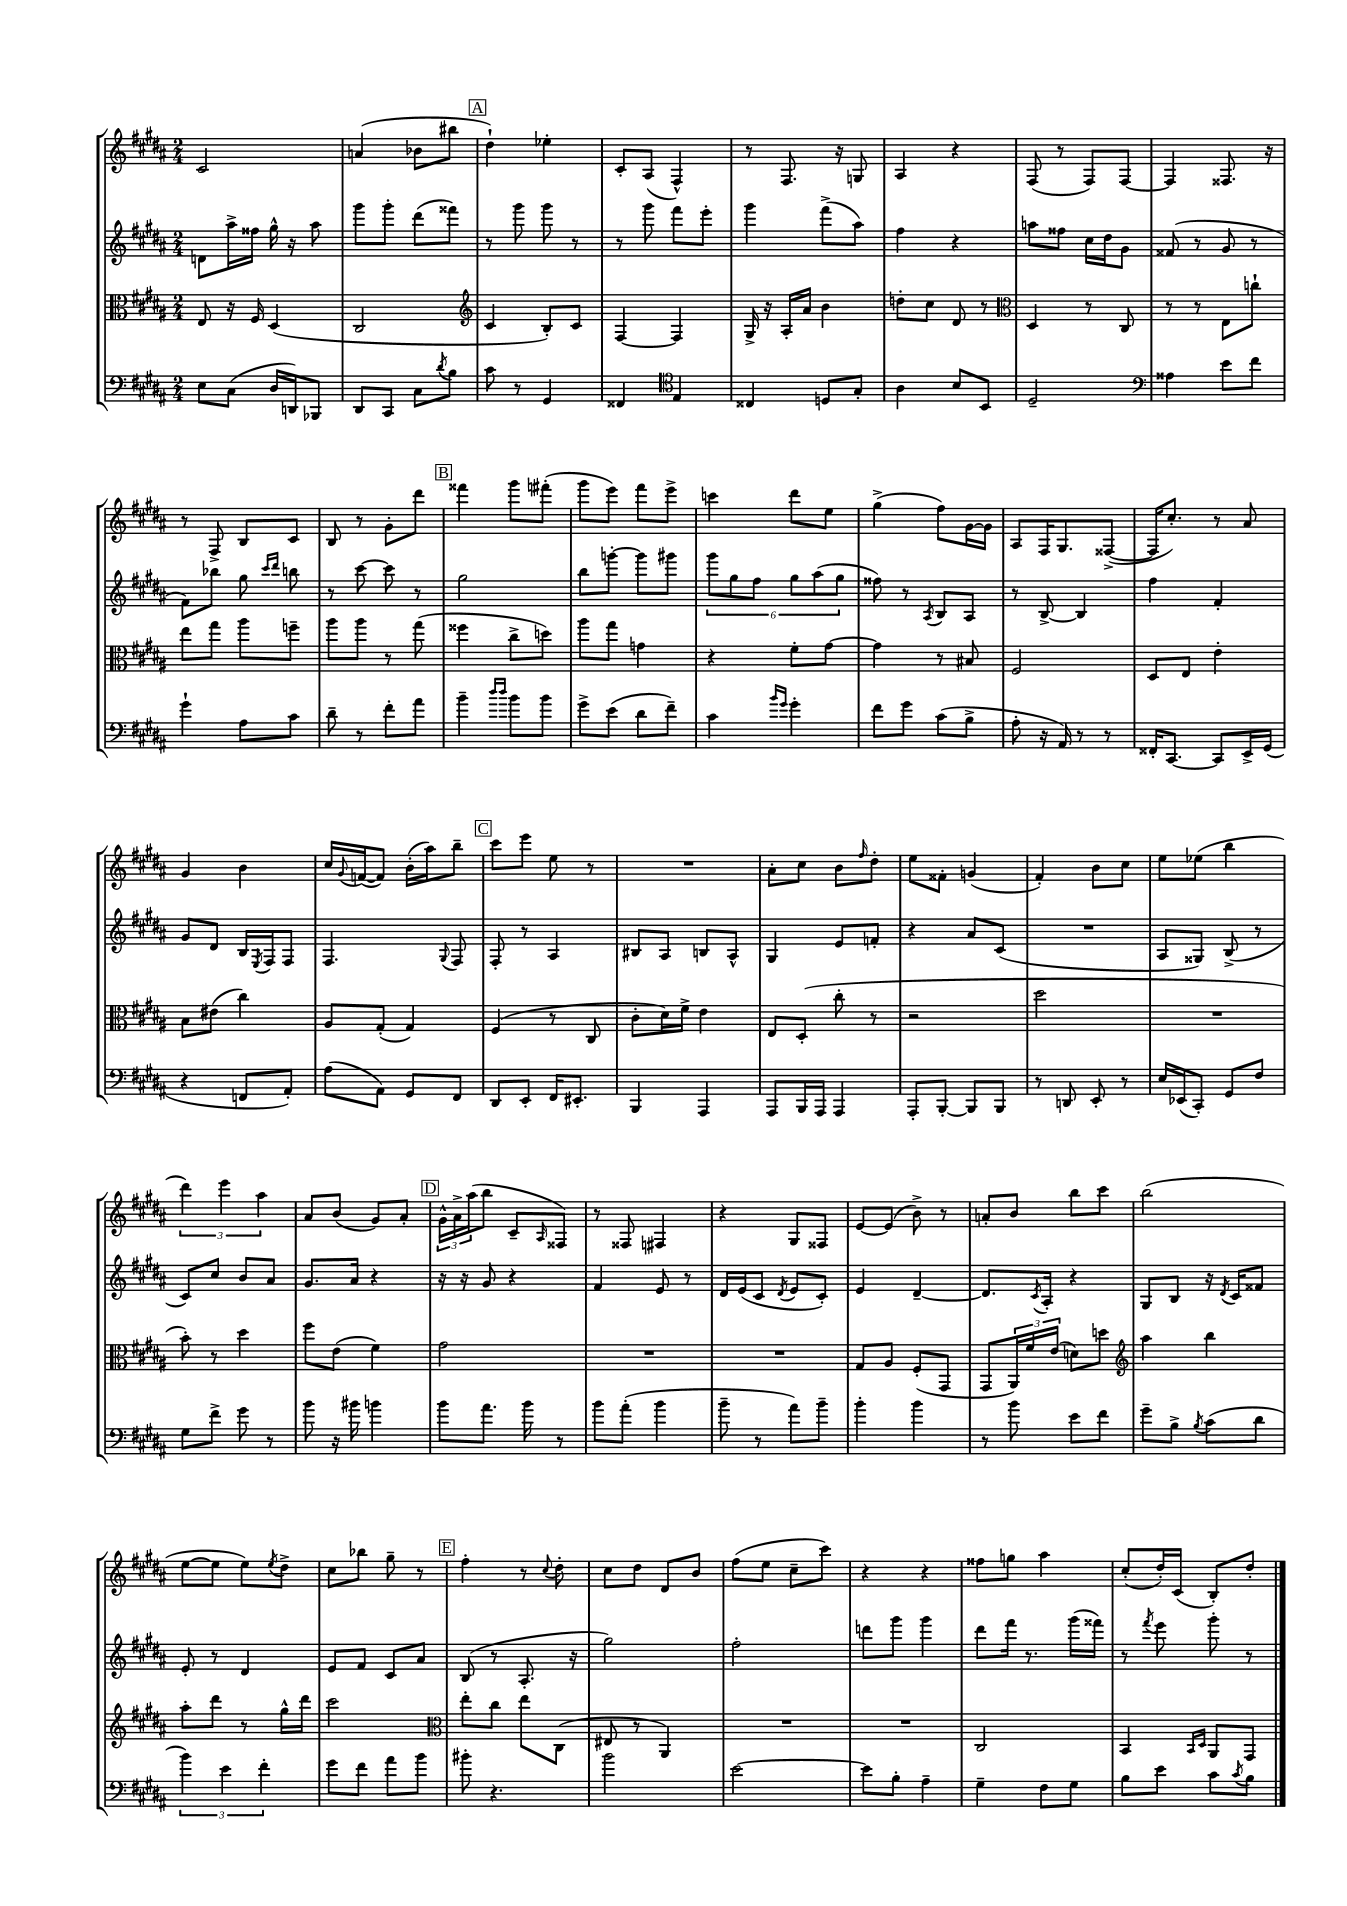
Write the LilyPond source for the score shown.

<<
\new StaffGroup <<
\new Staff = "s0" {
    \clef treble \key b \major \numericTimeSignature \time 2/4
    cis'2 |
    a'4( bes'8 bis''8 |
    \mark \markup { \box "A" } dis''4-!) ees''4-. |
    cis'8-. ais8( fis4-^) |
    r8 fis8. r16 g8 |
    ais4 r4 |
    fis8( r8 fis8) fis8~ |
    fis4 fisis8. r16 |
    r8 fis8-> b8 cis'8 |
    b8 r8 gis'8-. dis'''8 |
    \mark \markup { \box "B" } fisis'''4 gis'''8 fis'''8-.( |
    gis'''8 e'''8) fis'''8 e'''8-> |
    c'''4 dis'''8 e''8 |
    gis''4->( fis''8) gis'16~ gis'16 |
    ais8 fis16 gis8. fisis8~->( |
    fisis16 cis''8.-.) r8 ais'8 |
    gis'4 b'4 |
    cis''16 \appoggiatura { gis'8 } f'16~( f'8) b'16-.( ais''16) b''8-- |
    \mark \markup { \box "C" } cis'''8 e'''8 e''8 r8 |
    R2 |
    ais'8-. cis''8 b'8 \grace { fis''16 } dis''8-. |
    e''8 fisis'8-. g'4( |
    fis'4-.) b'8 cis''8 |
    e''8 ees''8( b''4 |
    \tuplet 3/2 { dis'''4) e'''4 ais''4 } |
    ais'8 b'8( gis'8) ais'8-. |
    \mark \markup { \box "D" } \tuplet 3/2 { gis'16-^ ais'16-> ais''16( } b''8 cis'8-- \grace { ais16 } fisis8) |
    r8 fisis8 fis4 |
    r4 gis8 fisis8 |
    e'8~ e'8( b'8->) r8 |
    a'8-. b'8 b''8 cis'''8 |
    b''2( |
    e''8~ e''8 e''8) \acciaccatura { e''8 } dis''8-> |
    cis''8 bes''8 gis''8-- r8 |
    \mark \markup { \box "E" } fis''4-. r8 \appoggiatura { cis''8 } dis''8-. |
    cis''8 dis''8 dis'8 b'8 |
    fis''8( e''8 cis''8-- cis'''8) |
    r4 r4 |
    fisis''8 g''8 ais''4 |
    cis''8-.( dis''16-.) cis'16( b8-.) dis''8-. \bar "|." |
}
\new Staff = "s1" {
    \clef treble \key b \major \numericTimeSignature \time 2/4
    d'8 ais''16-> fisis''16 gis''16-^ r16 ais''8 |
    gis'''8 gis'''8-. dis'''8( fisis'''8) |
    \mark \markup { \box "A" } r8 gis'''8 gis'''8 r8 |
    r8 gis'''8 fis'''8 e'''8-. |
    gis'''4 fis'''8->( ais''8) |
    fis''4 r4 |
    a''8 fisis''8 cis''16 dis''16 gis'8 |
    fisis'8( r8 gis'8 r8 |
    fis'8) bes''8 gis''8 \grace { cis'''16 dis'''16 } b''8 |
    r8 cis'''8~ cis'''8 r8 |
    \mark \markup { \box "B" } gis''2 |
    b''8 g'''8~-. g'''8 gis'''8 |
    \tuplet 6/4 { gis'''8 gis''8 fis''8 gis''8 ais''8( gis''8 } |
    fisis''8) r8 \acciaccatura { ais8 } b8 ais8 |
    r8 b8~-> b4 |
    fis''4 fis'4-. |
    gis'8 dis'8 b16 \acciaccatura { e8 } fis16 fis8 |
    fis4. \appoggiatura { gis8 } fis8 |
    \mark \markup { \box "C" } fis8-. r8 ais4 |
    bis8 ais8 b8 ais8-^ |
    gis4 e'8 f'8-. |
    r4 ais'8 cis'8( |
    R2 |
    ais8 gisis8) b8->( r8 |
    cis'8) cis''8 b'8 ais'8 |
    gis'8. ais'16 r4 |
    \mark \markup { \box "D" } r16 r16 gis'8 r4 |
    fis'4 e'8 r8 |
    dis'16 e'16( cis'8 \acciaccatura { dis'8 } e'8 cis'8-.) |
    e'4 dis'4~-- |
    dis'8. \acciaccatura { cis'8 } ais16-. r4 |
    gis8 b8 r16 \acciaccatura { dis'8 } cis'16 fisis'8 |
    e'8-. r8 dis'4 |
    e'8 fis'8 cis'8 ais'8 |
    \mark \markup { \box "E" } b8( r8 ais8.-. r16 |
    gis''2) |
    fis''2-. |
    d'''8 gis'''8 gis'''4 |
    dis'''8 fis'''16 r8. gis'''16( fisis'''16) |
    r8 \acciaccatura { fis'''8 } e'''8 gis'''8-. r8 \bar "|." |
}
\new Staff = "s2" {
    \clef alto \key b \major \numericTimeSignature \time 2/4
    e8 r16 fis16 dis4( |
    cis2 |
    \mark \markup { \box "A" } \clef treble cis'4 b8-.) cis'8 |
    fis4~ fis4 |
    gis16-> r16 ais16-. ais'16 b'4 |
    d''8-. cis''8 dis'8 r8 |
    \clef alto dis4 r8 cis8 |
    r8 r8 e8 c''8-! |
    e''8 gis''8 ais''8 f''8-- |
    ais''8 ais''8 r8 gis''8( |
    \mark \markup { \box "B" } fisis''4 cis''8-> d''8) |
    ais''8 gis''8 g'4 |
    r4 fis'8-. gis'8~ |
    gis'4 r8 bis8 |
    fis2 |
    dis8 e8 e'4-. |
    b8 eis'8( cis''4) |
    ais8 gis8-.( gis4) |
    \mark \markup { \box "C" } fis4( r8 cis8 |
    cis'8-. dis'16) fis'16-> e'4 |
    e8 dis8-.( cis''8-. r8 |
    r2 |
    dis''2 |
    R2 |
    b'8-.) r8 dis''4 |
    fis''8 e'8( fis'4) |
    \mark \markup { \box "D" } gis'2 |
    R2 |
    R2 |
    gis8 ais8 fis8-.( gis,8 |
    gis,8 \tuplet 3/2 { ais,16) fis'16 e'16( } d'8) d''8 |
    \clef treble ais''4 b''4 |
    ais''8-. dis'''8 r8 gis''16-^ dis'''16 |
    cis'''2 |
    \mark \markup { \box "E" } \clef alto e''8-. cis''8 e''8 cis8( |
    eis8 r8 ais,4) |
    R2 |
    R2 |
    cis2 |
    b,4 \grace { b,16 dis16 } ais,8 gis,8 \bar "|." |
}
\new Staff = "s3" {
    \clef bass \key b \major \numericTimeSignature \time 2/4
    e8 cis8( dis16 d,16) bes,,8 |
    dis,8 cis,8 cis8 \acciaccatura { dis'8 } b8 |
    \mark \markup { \box "A" } cis'8 r8 gis,4 |
    fisis,4 \clef tenor e4 |
    cisis4 d8 gis8-. |
    ais4 b8 b,8 |
    dis2-- |
    \clef bass aisis4 e'8 fis'8 |
    gis'4-! ais8 cis'8 |
    dis'8-- r8 fis'8-. ais'8 |
    \mark \markup { \box "B" } b'4-- \grace { dis''16 dis''16 } b'8 b'8 |
    gis'8-> e'8( dis'8 fis'8--) |
    cis'4 \grace { b'16 gis'16 } gis'4-. |
    fis'8 gis'8 cis'8( b8-> |
    ais8-. r16 ais,16) r8 r8 |
    fisis,16-. cis,8.~ cis,8 e,16-> gis,16( |
    r4 f,8 ais,8-.) |
    ais8( ais,8) gis,8 fis,8 |
    \mark \markup { \box "C" } dis,8 e,8-. fis,16 eis,8.-. |
    b,,4 ais,,4 |
    ais,,8 b,,16 ais,,16 ais,,4 |
    ais,,8-. b,,8~-. b,,8 b,,8 |
    r8 d,8 e,8-. r8 |
    e16 ees,16( cis,8-.) gis,8 fis8 |
    gis8 fis'8-> gis'8 r8 |
    b'8 r16 bis'16 b'4 |
    \mark \markup { \box "D" } b'8 ais'8. b'16 r8 |
    b'8 ais'8-.( b'4 |
    b'8-- r8 ais'8) b'8-- |
    b'4-. b'4 |
    r8 b'8 e'8 fis'8 |
    gis'8-- b8-> \acciaccatura { b8 } cis'8( dis'8 |
    \tuplet 3/2 { b'4) e'4 fis'4-. } |
    gis'8 fis'8 ais'8 b'8 |
    \mark \markup { \box "E" } bis'8-. r4. |
    b'2 |
    e'2~ |
    e'8 b8-. ais4-- |
    gis4-- fis8 gis8 |
    b8 e'8 cis'8 \acciaccatura { cis'8 } b8 \bar "|." |
}
>>
>>
\layout { \context { \Score \remove "Bar_number_engraver" } }
